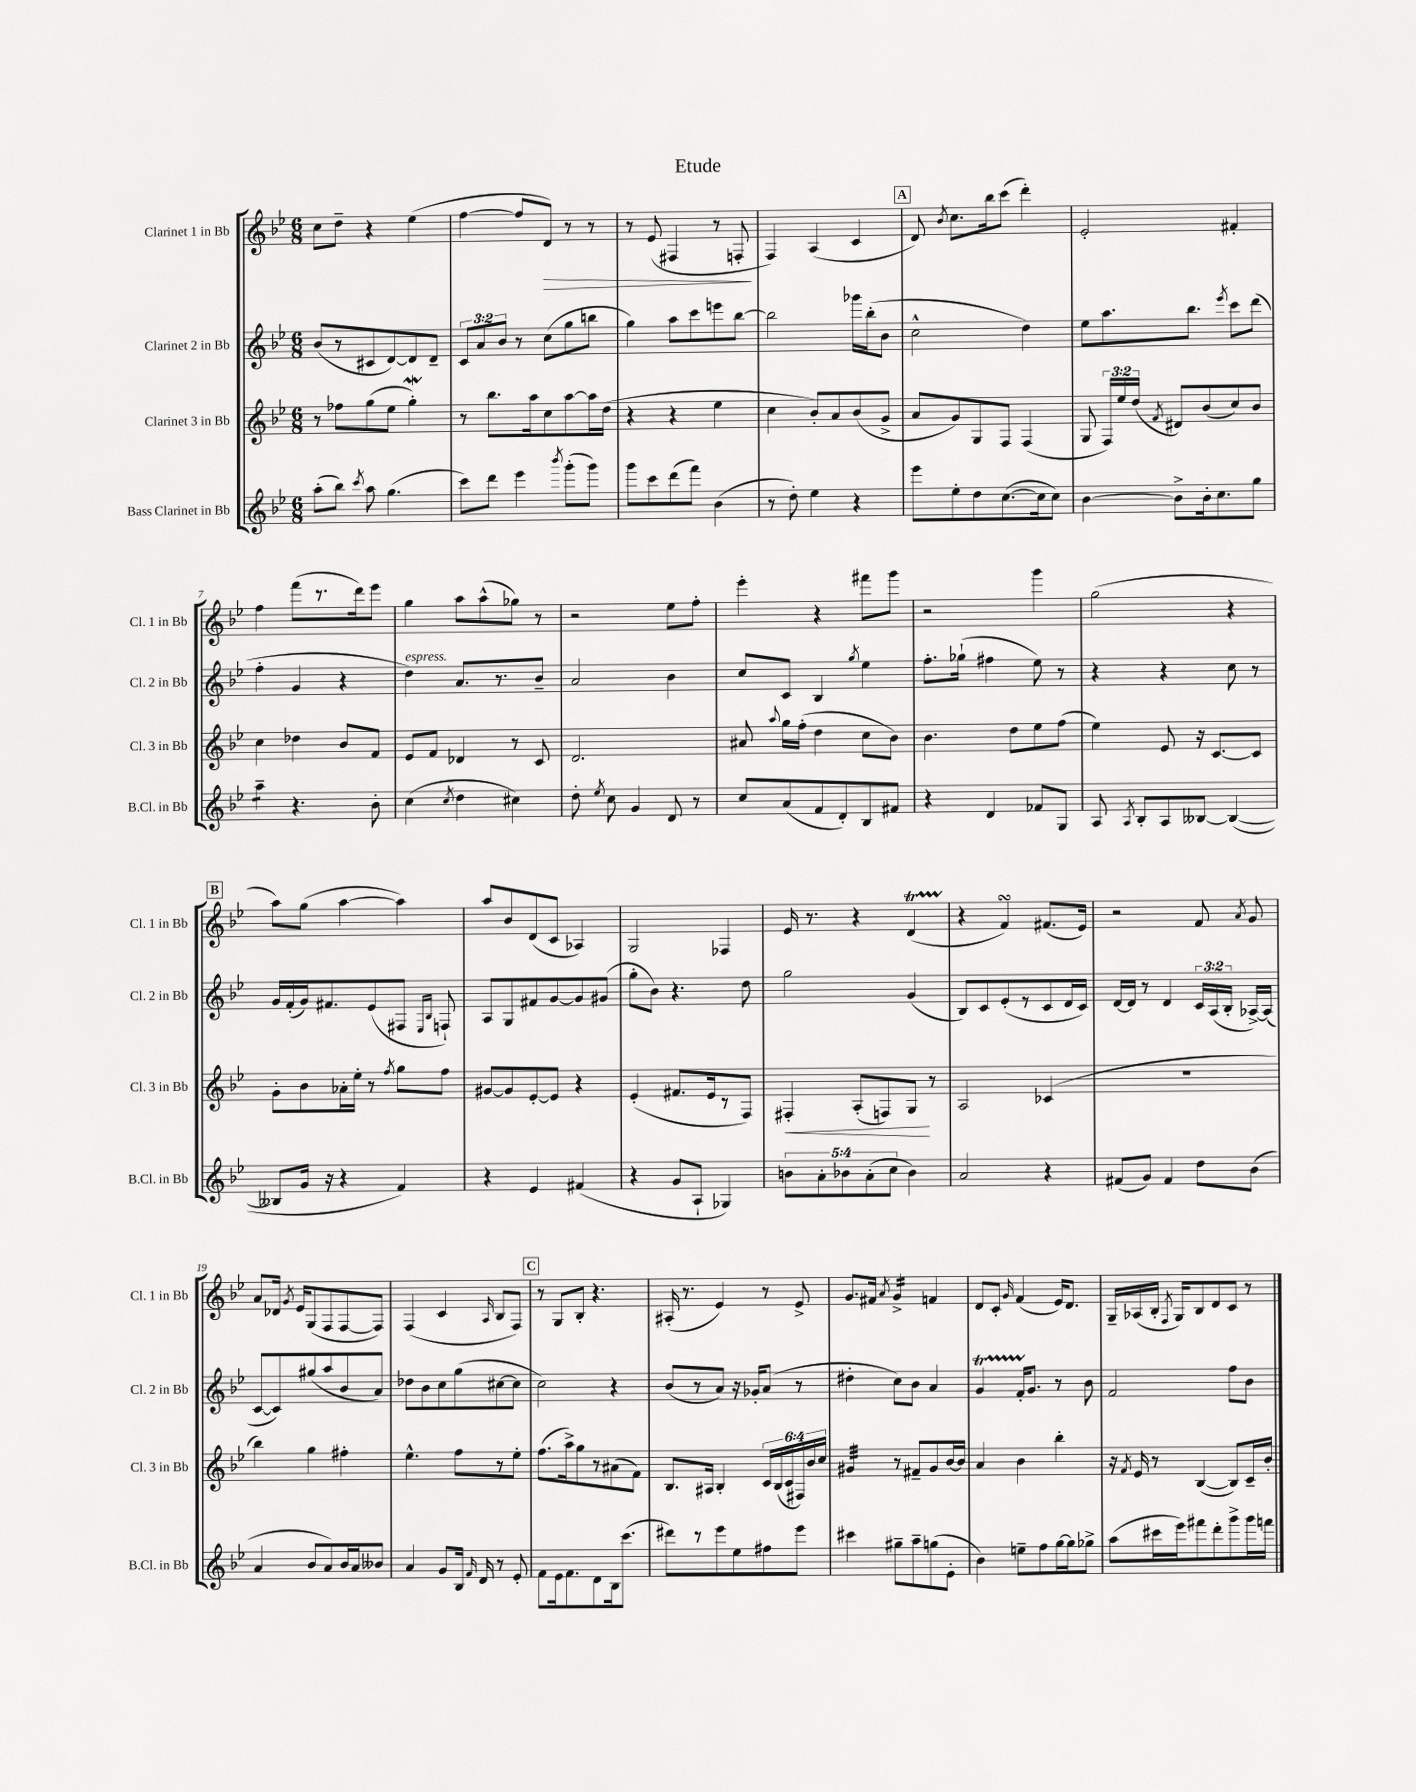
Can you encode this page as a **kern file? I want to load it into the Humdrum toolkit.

**kern	**kern	**kern	**kern
*staff4	*staff3	*staff2	*staff1
*clefG2	*clefG2	*clefG2	*clefG2
*k[b-e-]	*k[b-e-]	*k[b-e-]	*k[b-e-]
*M6/8	*M6/8	*M6/8	*M6/8
(8aa'	8r	(8b-	8cc
8bb-)	8ff-	8r	8dd~
8qccc	.	.	.
8aa	(8gg	8c#	4r
(4.gg	8ee-	[8d)	.
.	4gg')	8d]	(4ee-
.	.	8d~	.
=	=	=	=
8ccc)	8r	12c	[4ff
.	.	12a	.
8ddd	8.bb-	.	.
.	.	12b-	.
4eee-	.	8r	8ff]
.	16aa	.	.
.	8cc	(8cc	8d)
8qbbb-	.	.	.
(8ggg'	[8aa	8gg	8r
8ggg)	16aa]	8bb	8r
.	(16dd	.	.
=	=	=	=
8ggg	4r	4gg)	8r
8ccc	.	.	(8e-
(8ddd	4r	8aa	4F#
8fff)	.	8ccc	.
(4b-	4ee-	8eee	8r
.	.	[8bb-	8F'
=	=	=	=
8r	4cc	2bb-]	4F)
8dd')	.	.	.
4ee-	8b-')	.	(4A
.	8a	.	.
4r	(8b-	16ggg-	4c
.	.	(16bb-'	.
.	8g^	8b-	.
=	=	=	=
8eee-	8a	2cc^^	8d)
.	.	.	8qb-
8ee-'	8g)	.	8.cc
8dd	8G	.	.
.	.	.	16bb-
([8.cc	8F	.	(8ccc
.	(4F	4dd)	4ddd')
16cc]	.	.	.
8cc)	.	.	.
=	=	=	=
[4b-	8G	8ee-	2e-'
.	24F)	8.aa	.
.	24ee-	.	.
.	(24dd	.	.
.	8qf	.	.
8b-^]	8d#)	.	.
.	.	8.bb-	.
16b-'	(8b-	.	.
8.cc	.	.	.
.	.	8qeee-	.
.	8cc)	8ccc	4f#'
8gg	8b-	(8ddd	.
=	=	=	=
4aa~	4cc	4ff'	4ff
4.r	4dd-	4g	(8fff
.	.	.	8.r
.	8b-	4r	.
.	.	.	16ddd)
8b-'	8f	.	8eee-
=	=	=	=
(4cc	8e-	4dd)	4gg
.	8f	.	.
8qcc	.	.	.
4dd	4d-	8.a	8aa
.	.	.	(8aa^^
.	.	8.r	.
4cc#)	8r	.	8gg-)
.	8c	8b-~	8r
=	=	=	=
8dd'	2.d	2a	2r
8qee-	.	.	.
8cc	.	.	.
4g	.	.	.
8d	.	4b-	8ee-
8r	.	.	8ff'
=	=	=	=
8cc	8a#	8cc	4eee-'
.	8qqaa	.	.
(8a	16gg	8c	.
.	(16ff'	.	.
8f	4dd	4B-	4r
8d')	.	.	.
.	.	8qgg	.
8B-	8cc	4ee-	8fff#
8f#	8b-)	.	8ggg
=	=	=	=
4r	4.b-	8.ff'	2r
.	.	(16gg-`	.
4d	.	4ff#	.
.	8dd	.	.
8f-	8ee-	8ee-)	4ggg
8G	(8ff	8r	.
=	=	=	=
8A	4ee-)	4r	(2gg
8qA	.	.	.
8B-'	.	.	.
8A	8e-	4r	.
[8B--	16r	.	.
.	[8.c	.	.
(4B--_	.	8cc	4r
.	8c]	8r	.
=	=	=	=
8B--]	8g'	16g	8aa)
.	.	(16f'	.
16g	8b-	16g)	(8gg
16r	.	8.f#	.
4r	16a-'	.	[4aa
.	16ee-'	.	.
.	8r	(8e-	.
.	8qff	.	.
4f)	8gg	8F#	4aa])
.	.	16qqE-	.
.	.	16qqB-	.
.	8ff	8F`)	.
=	=	=	=
4r	[8g#	8A	8aa
.	8g#]	8G	8b-
4e-	[8e-'	8f#	(8d
.	8e-]	[8g	8c
(4f#	4r	8g]	4A-)
.	.	(8g#	.
=	=	=	=
4r	(4e-'	8gg'	2G
.	.	8b-)	.
8g	8.f#	4.r	.
8A`	.	.	.
.	16e-	.	.
4G-)	8r	.	4F-
.	8F)	8dd	.
=	=	=	=
10b	4F#'	2gg	16e-
.	.	.	8.r
10a'	.	.	.
10b-	.	.	.
.	(8A'	.	4r
(10a'	.	.	.
.	8F)	.	.
10cc	.	.	.
4b-)	8G	(4g	(4d
.	8r	.	.
=	=	=	=
2a	2A	8B-)	4r
.	.	8c	.
.	.	(8e-'	4f)
.	.	8r	.
4r	(4c-	8c	(8.f#
.	.	16d	.
.	.	16c)	16e-)
=	=	=	=
(8f#	2.r	[16d	2r
.	.	16d]	.
8g)	.	8r	.
4f#	.	4d	.
8dd	.	24c	8f
.	.	(24A	.
.	.	24B-'	.
.	.	.	8qa
(8b-	.	[16A-^)	8g
.	.	(16A-]	.
=	=	=	=
4a	4bb-)	[8c	8a
.	.	8c])	16d-
.	.	.	8qg
.	.	.	16e-
8b-	4gg	(8gg#	(8G
8a)	.	8aa	8F
16b-	4ff#'	8b-	[8F
16a	.	.	.
8b--	.	8a)	8F])
=	=	=	=
4a	4.ee-^^	8dd-	(4F
.	.	8b-	.
8g	.	8cc	4c
16B-	8ff	(8gg	.
16qqf	.	.	.
16d	.	.	.
.	.	.	16qqA
8r	8r	[8cc#	8B-
8e-'	8ee-'	8cc#]	8F)
=	=	=	=
8f	(8.ff	2cc)	8r
16e-	.	.	8G
8.f	16aa^)	.	.
.	8gg	.	8B-'
8d	8r	.	4.r
16B-	(8a#	4r	.
(8.ccc	.	.	.
.	8f)	.	.
=	=	=	=
8ddd#)	8.B-	(8b-	(16A#'
.	.	.	8.r
8r	.	8r	.
.	16A#	.	.
8eee-	4B-'	8a)	4e-)
8ee-	.	16r	.
.	.	16g-'	.
8ff#	24c	(8a	8r
.	(24B-	.	.
.	24c	.	.
8eee-	24F#)	8r	8e-^
.	24b-	.	.
.	24cc	.	.
=	=	=	=
4ccc#	4g#	4dd#'	8.g
.	.	.	16f#
.	.	.	8qa
8gg#~	8r	8cc)	4g^
8aa~	8f#~	8b-	.
(8gg	8g#	4a	4f
8e-'	[16b-	.	.
.	16b-]	.	.
=	=	=	=
4b-)	4a	4g	8d
.	.	.	8c'
.	.	.	16qqg
8ee~	4b-	16f'	(4f
.	.	8.g	.
8ff	.	.	.
[16gg	4bb-'	8r	16e-)
16gg]	.	.	8.d
8gg-^	.	8b-	.
=	=	=	=
(8aa	16r	2f	16G~
.	8qf	.	.
.	16e-	.	(16A-
16ccc#	8r	.	16B-'
.	.	.	8qF
16eee-)	.	.	16G)
8fff#	([4B-	.	8B-
8ddd'	.	.	8d
8ggg^	8B-])	8ff	8c
16ggg	16c~	8b-	8r
16fff	16b-'	.	.
==	==	==	==
*-	*-	*-	*-
